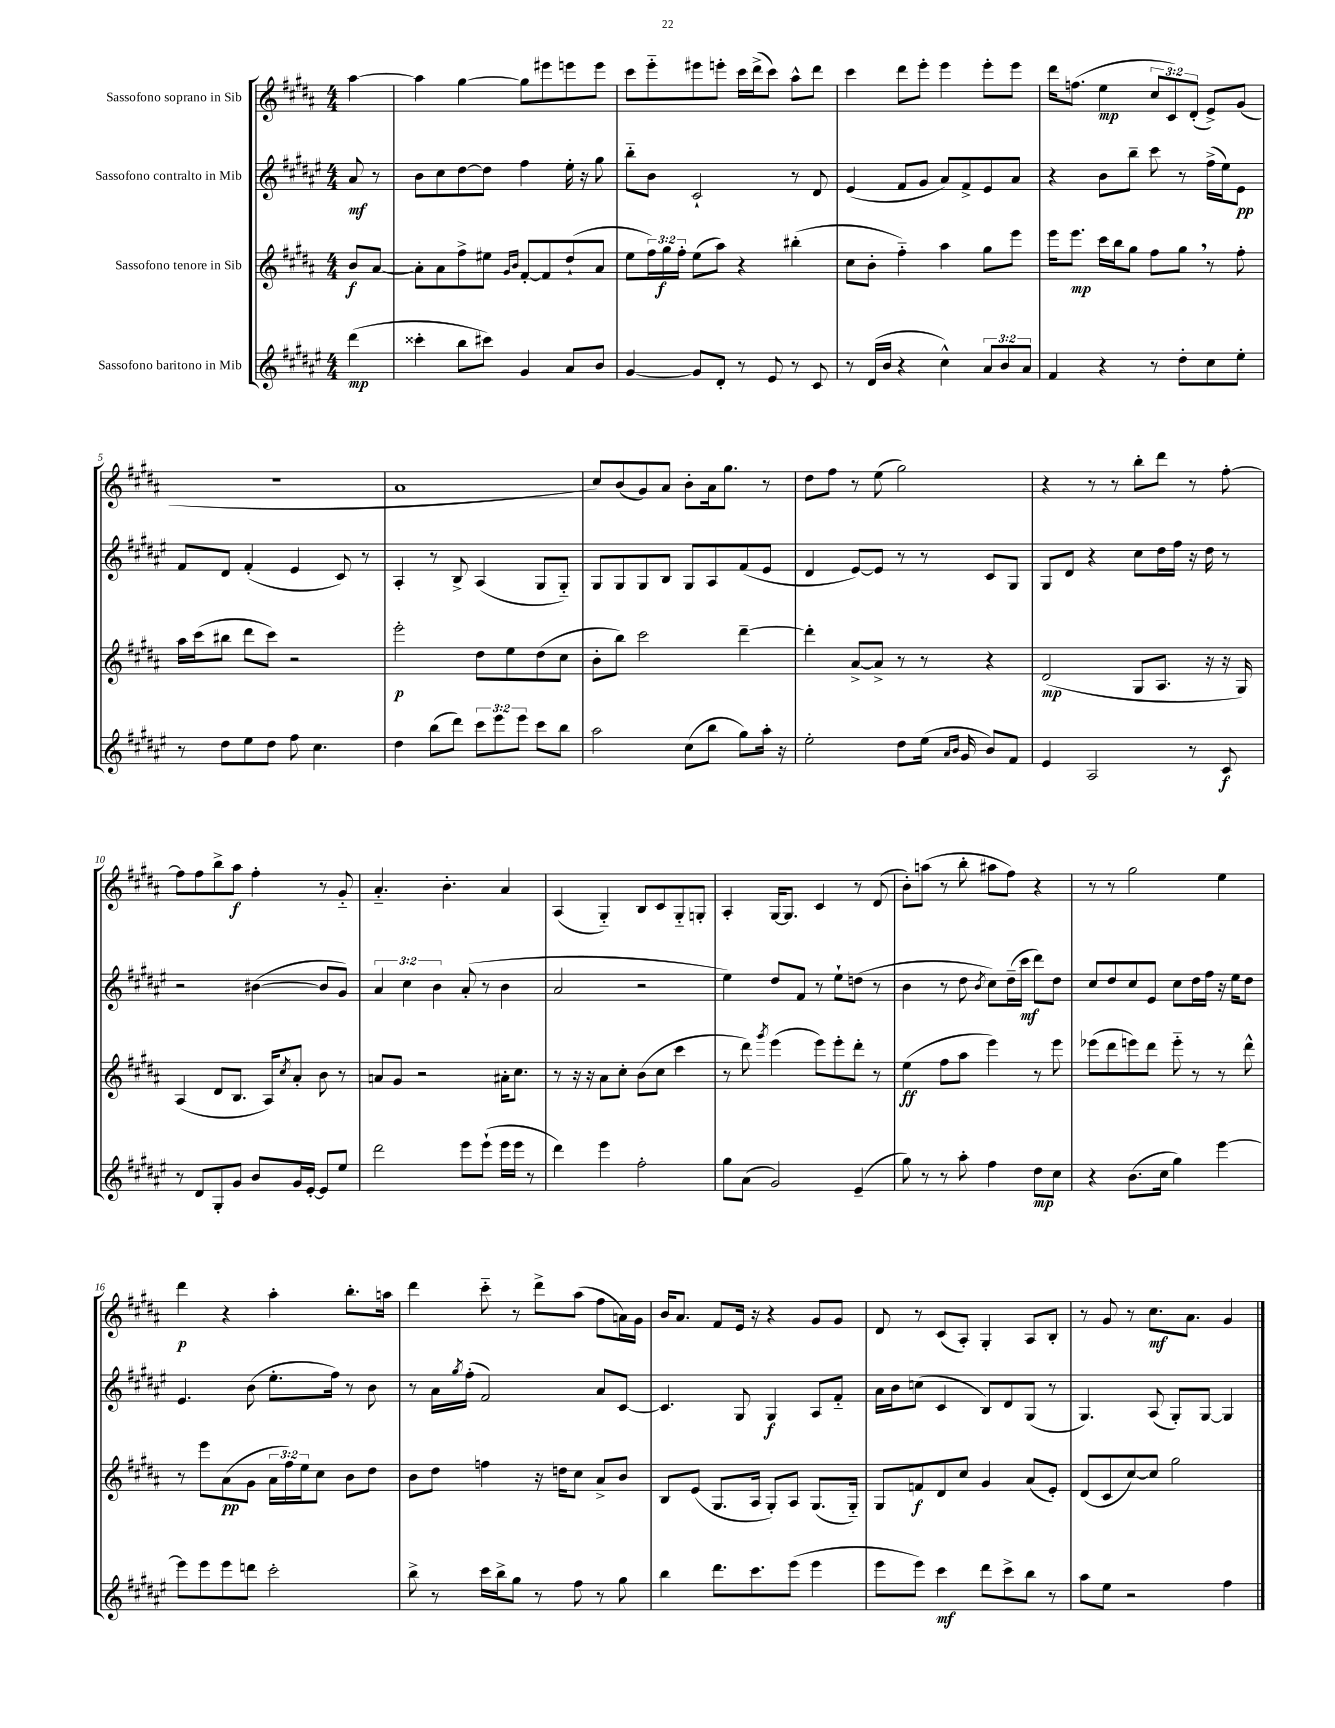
<<
\new StaffGroup <<
\new Staff = "s0" \with { instrumentName = "Sassofono soprano in Sib" } {
    \clef treble \key b \major \numericTimeSignature \time 4/4 \override Staff.TupletNumber.text = #tuplet-number::calc-fraction-text \partial 4
    ais''4~ |
    ais''4 gis''4~ gis''8 eis'''8 e'''8 e'''8 |
    cis'''8 e'''8-_ eis'''8 e'''8-. cis'''16 dis'''16->( cis'''8) ais''8-^ dis'''8 |
    cis'''4 dis'''8 e'''8-. e'''4 e'''8-. e'''8 |
    dis'''16 f''8.( e''4\mp \tuplet 3/2 { cis''8 cis'8) dis'8-.( } e'8->) gis'8( |
    R1 |
    ais'1 |
    cis''8) b'8( gis'8) ais'8 b'8-. ais'16 gis''8. r8 |
    dis''8 fis''8 r8 e''8( gis''2) |
    r4 r8 r8 b''8-. dis'''8 r8 fis''8~-. |
    fis''8 fis''8 b''8-> ais''8\f fis''4-. r8 gis'8-_ |
    ais'4.-_ b'4.-. ais'4 |
    ais4( gis4-_) b8 cis'8 gis8-_ g8-. |
    ais4-. gis16~ gis8. cis'4 r8 dis'8( |
    b'8-.) a''8( r8 b''8-. ais''8 fis''8) r4 |
    r8 r8 gis''2 e''4 |
    dis'''4\p r4 ais''4-. b''8.-. a''16 |
    dis'''4 cis'''8-_ r8 dis'''8-> ais''8( fis''8 a'16) gis'16 |
    b'16 ais'8. fis'8 e'16 r16 r4 gis'8 gis'8 |
    dis'8 r8 cis'8( ais8-.) gis4-. ais8 b8-. |
    r8 gis'8 r8 cis''8.\mf ais'8. gis'4 \bar "|." |
}
\new Staff = "s1" \with { instrumentName = "Sassofono contralto in Mib" } {
    \clef treble \key fis \major \numericTimeSignature \time 4/4 \override Staff.TupletNumber.text = #tuplet-number::calc-fraction-text \partial 4
    ais'8\mf r8 |
    b'8 cis''8 dis''8~ dis''8 fis''4 eis''16-. r16 gis''8 |
    b''8-_ b'8 cis'2-! r8 dis'8 |
    eis'4( fis'8 gis'8 ais'8) fis'8-> eis'8 ais'8 |
    r4 b'8 b''8-- cis'''8 r8 fis''16->( eis''16) eis'8\pp |
    fis'8 dis'8 fis'4-.( eis'4 cis'8) r8 |
    ais4-. r8 b8-> ais4( gis8 gis8-_) |
    gis8 gis8 gis8 b8 gis8 ais8 fis'8( eis'8 |
    dis'4 eis'8~) eis'8 r8 r8 cis'8 gis8 |
    gis8 dis'8 r4 cis''8 dis''16 fis''16 r16 dis''16 r8 |
    r2 bis'4~( bis'8 gis'8) |
    \tuplet 3/2 { ais'4 cis''4 b'4 } ais'8-.( r8 b'4 |
    ais'2 r2 |
    eis''4) dis''8 fis'8 r8 eis''8-! d''8( r8 |
    b'4 r8 dis''8 \acciaccatura { b'8 } cis''8) dis''16--( cis'''16\mf dis'''8) dis''8 |
    cis''8 dis''8 cis''8 eis'8 cis''8 dis''16 fis''16 r16 eis''16 dis''8 |
    eis'4. b'8( eis''8.-. fis''16) r8 b'8 |
    r8 ais'16 \acciaccatura { gis''8 } fis''16-.( fis'2) ais'8 cis'8~ |
    cis'4. gis8 gis4\f ais8 fis'8-_ |
    ais'16 b'16 c''8( cis'4 b8) dis'8 gis8( r8 |
    gis4.) ais8( gis8-.) gis8~ gis4 \bar "|." |
}
\new Staff = "s2" \with { instrumentName = "Sassofono tenore in Sib" } {
    \clef treble \key b \major \numericTimeSignature \time 4/4 \override Staff.TupletNumber.text = #tuplet-number::calc-fraction-text \partial 4
    b'8\f ais'8~ |
    ais'8-. ais'8 fis''8-> eis''8 \grace { gis'16 b'16 } fis'8~-. fis'8 dis''8-!( ais'8 |
    e''8 \tuplet 3/2 { fis''16) gis''16\f fis''16-. } e''8( ais''8) r4 bis''4-.( |
    cis''8 b'8-. fis''4-_) ais''4 gis''8 e'''8 |
    e'''16 e'''8.\mp cis'''16 b''16 gis''8 fis''8 gis''8 \breathe r8 fis''8-. |
    ais''16 cis'''16( bis''8 dis'''8 cis'''8) r2 |
    e'''2-.\p dis''8 e''8 dis''8( cis''8 |
    b'8-. b''8) cis'''2 dis'''4~-- |
    dis'''4-. ais'8~-> ais'8-> r8 r8 r4 |
    dis'2\mp( gis8 ais8. r16 r16 gis16) |
    ais4( dis'8 b8. ais16) \acciaccatura { cis''8 } ais'8-. b'8 r8 |
    a'8 gis'8 r2 ais'16-. cis''8. |
    r8 r16 r16 ais'8 cis''8-. b'8( cis''8 cis'''4 |
    r8 dis'''8) \acciaccatura { gis'''8 } e'''4( e'''8) e'''8-. dis'''8-. r8 |
    e''4\ff( fis''8 ais''8 e'''4) r8 e'''8 |
    ees'''8( dis'''8 e'''8) dis'''8 e'''8-_ r8 r8 dis'''8-^ |
    r8 e'''8 ais'8\pp( gis'8 \tuplet 3/2 { ais'16 fis''16) e''16 } cis''8 b'8 dis''8 |
    b'8 dis''8 f''4 r16 d''16 cis''8 ais'8-> b'8 |
    b8 e'8( gis8. ais16 gis8-.) ais8 gis8.( gis16-_) |
    gis8 f'8\f dis'8 cis''8 gis'4 ais'8( e'8-.) |
    dis'8( cis'8 cis''8~) cis''8 gis''2 \bar "|." |
}
\new Staff = "s3" \with { instrumentName = "Sassofono baritono in Mib" } {
    \clef treble \key fis \major \numericTimeSignature \time 4/4 \override Staff.TupletNumber.text = #tuplet-number::calc-fraction-text \partial 4
    dis'''4\mp( |
    cisis'''4-. b''8 cis'''8) gis'4 ais'8 b'8 |
    gis'4~ gis'8 dis'8-. r8 eis'8 r8 cis'8 |
    r8 dis'16( b'16 r4 cis''4-^) \tuplet 3/2 { ais'8 b'8 ais'8 } |
    fis'4 r4 r8 dis''8-. cis''8 eis''8-. |
    r8 dis''8 eis''8 dis''8 fis''8 cis''4. |
    dis''4 b''8( dis'''8) \tuplet 3/2 { cis'''8 eis'''8 eis'''8 } cis'''8 b''8 |
    ais''2 cis''8( b''8 gis''8) ais''16-. r16 |
    eis''2-. dis''8 eis''16( \grace { ais'16 b'16 } gis'16 b'8) fis'8 |
    eis'4 ais2 r8 cis'8\f |
    r8 dis'8 gis8-. gis'8 b'8 gis'16 eis'16~-. eis'8 eis''8 |
    dis'''2 eis'''8 eis'''8-!( eis'''16 eis'''16 r8 |
    dis'''4) eis'''4 fis''2-. |
    gis''8 ais'8( gis'2) eis'4--( |
    gis''8) r8 r8 ais''8-. fis''4 dis''8\mp cis''8 |
    r4 b'8.( cis''16 gis''4) eis'''4~ |
    eis'''8 eis'''8 eis'''8 d'''8 cis'''2-. |
    b''8-> r8 cis'''16 b''16-> gis''8 r8 fis''8 r8 gis''8 |
    b''4 dis'''8. cis'''8. eis'''8( eis'''4 |
    eis'''8 eis'''8) cis'''4\mf dis'''8 cis'''8-> b''8 r8 |
    ais''8 eis''8 r2 fis''4 \bar "|." |
}
>>
>>
